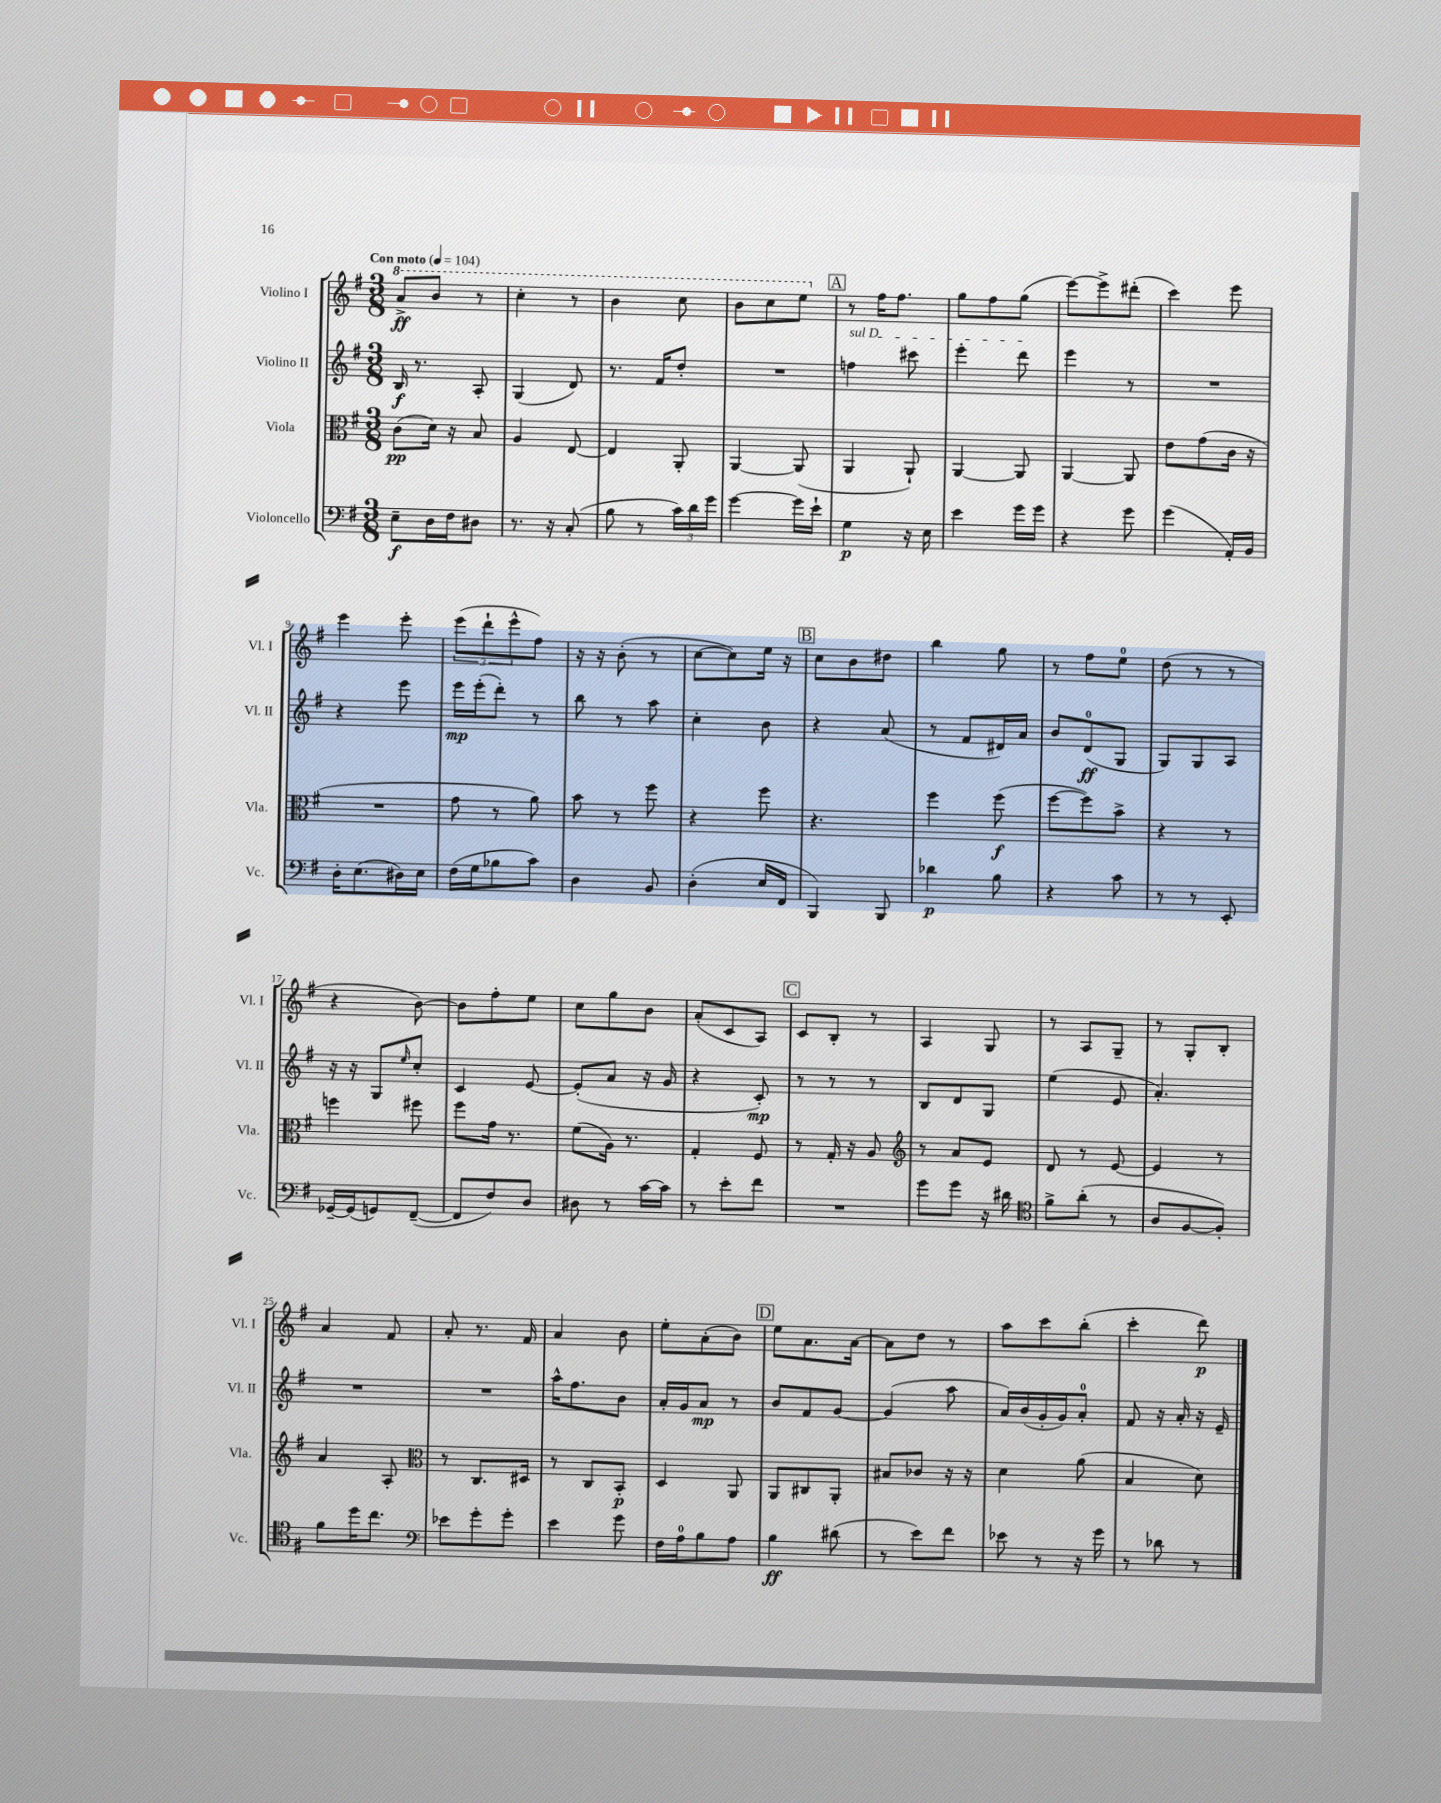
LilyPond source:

<<
\new StaffGroup <<
\new Staff = "s0" \with { instrumentName = "Violino I" shortInstrumentName = "Vl. I" } {
    \clef treble \key g \major \numericTimeSignature \time 3/8 \tempo "Con moto" 4 = 104
    \ottava #1 a''8->\ff b''8 r8 |
    c'''4-. r8 |
    b''4 c'''8 |
    b''8 c'''8 e'''8 \ottava #0 |
    \mark \markup { \box "A" } r8 fis''16 fis''8. |
    g''8 fis''8 g''8( |
    e'''8~) e'''8-> dis'''8-.( |
    c'''4) e'''8 |
    e'''4 e'''8-. |
    \tuplet 3/2 { e'''8( d'''8-! e'''8-^ } fis''8) |
    r16 r16 b'8-.( r8 |
    c''8~ c''8) e''16 r16 |
    \mark \markup { \box "B" } c''8 b'8 dis''8 |
    b''4 g''8 |
    r8 fis''8 e''8-0 |
    d''8( r8 r8 |
    r4 b'8~) |
    b'8 fis''8-. e''8 |
    c''8 g''8 b'8 |
    a'8-.( c'8 a8) |
    \mark \markup { \box "C" } c'8 b8-. r8 |
    a4 g8 |
    r8 a8 g8-- |
    r8 g8-. b8-. |
    a'4 fis'8 |
    a'8-. r8. fis'16 |
    a'4 b'8 |
    e''8-. a'8-.( b'8) |
    \mark \markup { \box "D" } e''8 a'8. a'16~ |
    a'8 d''8 r8 |
    a''8 c'''8 b''8-.( |
    c'''4-. d'''8\p) \bar "|." |
}
\new Staff = "s1" \with { instrumentName = "Violino II" shortInstrumentName = "Vl. II" } {
    \clef treble \key g \major \numericTimeSignature \time 3/8
    b16\f r8. a8-. |
    g4( d'8) |
    r8. fis'16 d''8-. |
    R4. |
    \mark \markup { \box "A" } \once \override TextSpanner.bound-details.left.text = \markup { \italic "sul D" } f''4\startTextSpan cis'''8 |
    e'''4-. d'''8\stopTextSpan |
    e'''4 r8 |
    R4. |
    r4 e'''8 |
    e'''16\mp e'''16-.( d'''8-.) r8 |
    b''8 r8 a''8 |
    c''4-. b'8 |
    \mark \markup { \box "B" } r4 a'8( |
    r8 fis'8 dis'16) a'16 |
    b'8 d'8-0\ff( g8 |
    g8) g8 a8 |
    r16 r16 g8 \grace { e''16 } c''8-. |
    c'4 e'8~ |
    e'8-.( a'8 r16 g'16 |
    r4 c'8-.\mp) |
    \mark \markup { \box "C" } r8 r8 r8 |
    b8 d'8 g8 |
    e''4( e'8 |
    a'4.-.) |
    R4. |
    R4. |
    a''16-^ fis''8. b'8 |
    a'16-. g'16 a'8\mp r8 |
    \mark \markup { \box "D" } b'8 fis'8 g'8~ |
    g'4( a''8 |
    a'16) b'16( g'16-. g'16) a'8-0-. |
    fis'8 r16 a'16-. r16 e'16-- \bar "|." |
}
\new Staff = "s2" \with { instrumentName = "Viola" shortInstrumentName = "Vla." } {
    \clef alto \key g \major \numericTimeSignature \time 3/8
    c'8\pp( d'16) r16 b8 |
    a4 e8~ |
    e4 a,8-. |
    a,4~ a,8( |
    \mark \markup { \box "A" } a,4 a,8-!) |
    a,4~ a,8 |
    a,4~ a,8 |
    e'8 g'8( c'16 r16 |
    R4. |
    g'8 r8 a'8) |
    b'8 r8 fis''8 |
    r4 fis''8 |
    \mark \markup { \box "B" } r4. |
    fis''4 fis''8\f( |
    fis''8~ fis''8) b'8-> |
    r4 r8 |
    f''4 fis''8 |
    fis''8 g'16 r8. |
    fis'8( a16) r8. |
    g4-. fis8 |
    \mark \markup { \box "C" } r8 g16-. r16 a8 |
    \clef treble r8 a'8 e'8 |
    d'8 r8 e'8~ |
    e'4 r8 |
    a'4 a8-. |
    \clef alto r8 c8. dis16 |
    r8 c8 b,8-.\p |
    d4 a,8 |
    \mark \markup { \box "D" } a,8 cis8 a,8-. |
    bis8 ces'8 r16 r16 |
    d'4 a'8( |
    b4 d'8) \bar "|." |
}
\new Staff = "s3" \with { instrumentName = "Violoncello" shortInstrumentName = "Vc." } {
    \clef bass \key g \major \numericTimeSignature \time 3/8
    e8--\f d16 fis16 dis8 |
    r8. r16 c8-.( |
    b8 r8 \tuplet 3/2 { c'16) d'16 g'16 } |
    g'4~ g'16 e'16-! |
    \mark \markup { \box "A" } g4\p r16 e16 |
    e'4 g'16 g'16 |
    r4 g'8 |
    g'4( a,16-.) b,16 |
    d16-. e8.( dis16) e16 |
    fis16( g16 bes8 c'8) |
    d4 b,8 |
    d4-.( e16 fis,16 |
    \mark \markup { \box "B" } b,,4) b,,8 |
    des'4\p b8 |
    r4 c'8 |
    r8 r8 e,8-. |
    ges,16~-- ges,16( g,8) fis,8~--( |
    fis,8 fis8) d8 |
    dis8 r8 c'16~ c'16 |
    r8 e'8-. fis'8 |
    \mark \markup { \box "C" } R4. |
    g'8 g'8 r16 dis'16 |
    \clef tenor fis'8-> a'8-.( r8 |
    a8 fis8~ fis8-.) |
    fis'8 d''16 c''8. |
    \clef bass ees'8 g'8-. g'8-. |
    e'4 g'8 |
    fis16 a16-0 b8 a8 |
    \mark \markup { \box "D" } b4\ff dis'8( |
    r8 e'8) fis'8 |
    ees'8 r8 r16 g'16 |
    r8 des'8 r8 \bar "|." |
}
>>
>>
